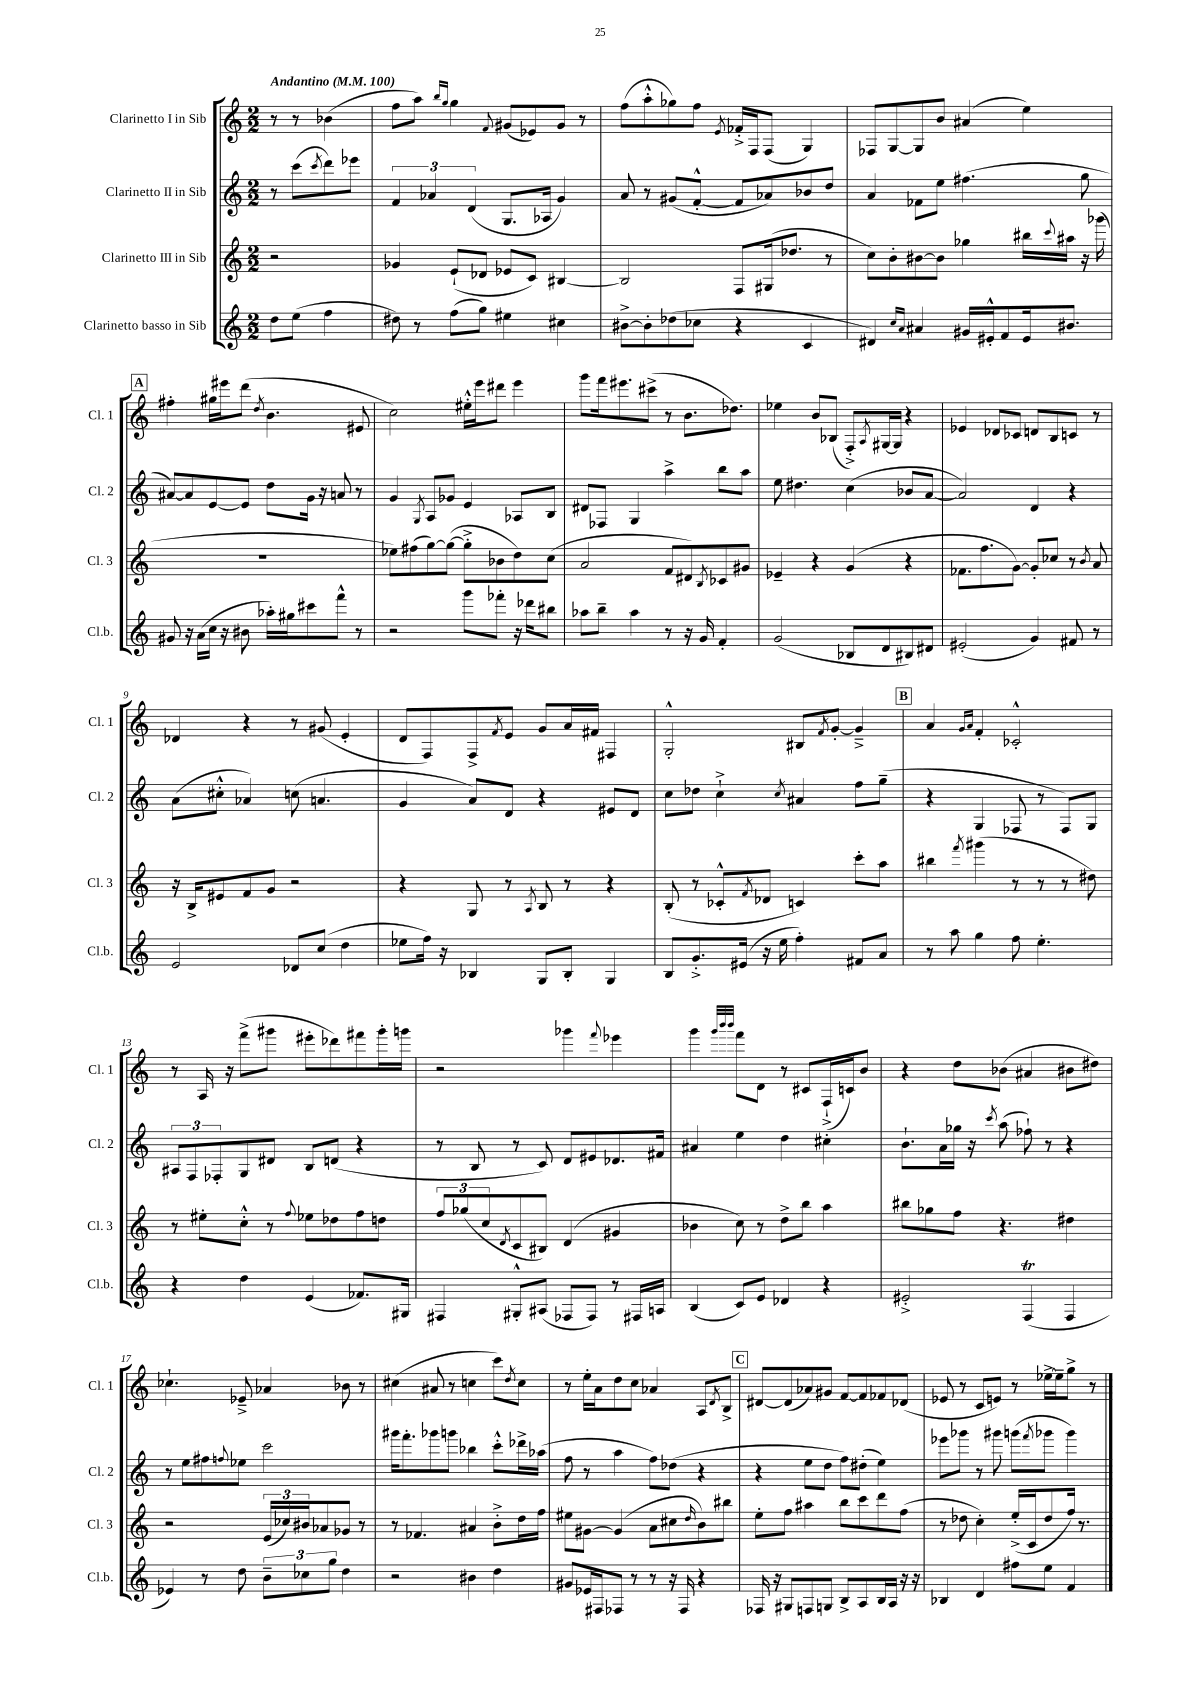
<<
\new StaffGroup <<
\new Staff = "s0" \with { instrumentName = "Clarinetto I in Sib" shortInstrumentName = "Cl. 1" } {
    \clef treble \key c \major \numericTimeSignature \time 2/2 \partial 2 \tempo "Andantino" 4 = 100
    r8 r8 bes'4( |
    f''8 a''8) \grace { b''16 g''16 } g''4 \appoggiatura { f'8 } gis'8( ees'8) gis'8 r8 |
    f''8( a''8-.-^ ges''8) f''8 \acciaccatura { e'8 } fes'16-.-> f16 f8( g4) |
    fes8 g8~ g8 b'8 ais'4( e''4) |
    \mark \markup { \box "A" } fis''4-. gis''16 eis'''16 d'''8( \acciaccatura { d''8 } b'4. eis'8 |
    c''2) eis''16-.-^ e'''16 dis'''8 e'''4 |
    g'''8 f'''16 eis'''8. cis'''8->( r8 b'8. des''8.) |
    ees''4 b'8 bes8( f8-.->) \acciaccatura { a8 } gis16~ gis16 r4 |
    ees'4 des'8 ces'8 d'8 b8 c'8 r8 |
    des'4 r4 r8 gis'8( e'4-. |
    d'8 f8) f8-> \acciaccatura { f'8 } e'8 g'8 a'16 fis'16 fis4 |
    g2-.-^ bis8 \acciaccatura { f'8 } g'8~-. g'4---> |
    \mark \markup { \box "B" } a'4 \grace { g'16 a'16 } f'4-. ces'2-.-^ |
    r8 a16 r16 f'''8->( gis'''8 eis'''8-. des'''8) fis'''8 gis'''16-. g'''16 |
    r2 ges'''4 \appoggiatura { f'''8 } ees'''4 |
    g'''4 \grace { g'''32 b'''32 b'''32 } f'''8 d'8 r8 cis'8 f16-!->( c'16) b'8 |
    r4 d''8 bes'8( ais'4 bis'8 dis''8) |
    ces''4.-! ees'8---> aes'4 bes'8 r8 |
    cis''4( ais'8 r8 c''4 c'''8) \acciaccatura { d''8 } c''8 |
    r8 e''16-. a'16 d''8 c''8 aes'4 a8 \acciaccatura { d'8 } b8-> |
    \mark \markup { \box "C" } dis'8~ dis'8( aes'8) gis'8 f'8~ f'8 fes'8 des'8( |
    ees'8 r8 c'8 e'8) r8 ees''16~-> ees''16-- g''8-> r8 \bar "|." |
}
\new Staff = "s1" \with { instrumentName = "Clarinetto II in Sib" shortInstrumentName = "Cl. 2" } {
    \clef treble \key c \major \numericTimeSignature \time 2/2 \partial 2
    r8 c'''8( \acciaccatura { c'''8 } d'''8) ees'''8 |
    \tuplet 3/2 { f'4 aes'4 d'4( } g8. aes16 g'4) |
    a'8 r8 gis'8( f'8~-.-^ f'8 aes'8) bes'8 d''8 |
    a'4 fes'8 e''8 fis''4.( g''8 |
    \mark \markup { \box "A" } ais'8~) ais'8 e'8~ e'8 d''8 g'16 r16 a'8 r8 |
    g'4 \acciaccatura { g8 } a8 ges'8 e'4 aes8 b8 |
    dis'8 fes8 g4 a''4-> b''8 a''8 |
    e''8 dis''4. c''4( bes'8 a'8~ |
    a'2) d'4 r4 |
    a'8( cis''8-.-^ aes'4) c''8( a'4. |
    g'4 a'8) d'8 r4 eis'8 d'8 |
    c''8 des''8 c''4-!-> \acciaccatura { c''8 } ais'4 f''8 g''8--( |
    \mark \markup { \box "B" } r4 g4 fes8 r8 fes8) g8 |
    \tuplet 3/2 { ais8 f8 fes8-. } g8 dis'8 b8 d'8( r4 |
    r8 b8 r8 c'8) d'8 eis'8 des'8. fis'16 |
    ais'4 e''4 d''4 cis''4-. |
    b'8.-! a'16 ges''16 r16 \acciaccatura { c'''8 } a''8( fes''8-!) r8 r4 |
    r8 e''8 fis''8 \appoggiatura { f''8 } ees''8 c'''2 |
    gis'''16 f'''8.-. ges'''8 g'''8 bes''4 c'''8-.-^ des'''16-> aes''16( |
    f''8 r8 a''4 f''8) des''8( r4 |
    \mark \markup { \box "C" } r4 e''8 d''8 f''8) dis''8-.( e''4) |
    ees'''8 ges'''8 r8 gis'''8 g'''8( \acciaccatura { f'''8 } ges'''8 ges'''4) \bar "|." |
}
\new Staff = "s2" \with { instrumentName = "Clarinetto III in Sib" shortInstrumentName = "Cl. 3" } {
    \clef treble \key c \major \numericTimeSignature \time 2/2 \partial 2
    r2 |
    ges'4 e'8-!( des'8 ees'8 c'8) bis4~ |
    bis2 f8 gis16( des''8. r8 |
    c''8) b'8-. bis'8~ bis'8 ges''4 bis''16 \appoggiatura { c'''8 } ais''16 r16 ges'''16( |
    \mark \markup { \box "A" } R1 |
    ees''8) fis''8( g''8~) g''8~( g''8-.-> bes'8 d''8) c''8( |
    a'2 f'8 dis'8) \acciaccatura { b8 } ces'8 gis'8 |
    ees'4-- r4 g'4( r4 |
    fes'8. f''8. g'8~) g'8-. ces''8 r8 \acciaccatura { b'8 } a'8 |
    r16 b16-> eis'8 f'8 g'8 r2 |
    r4 g8 r8 \acciaccatura { a8 } b8 r8 r4 |
    b8-.( r8 ces'8-.-^ \acciaccatura { f'8 } des'8 c'4) c'''8-. a''8 |
    \mark \markup { \box "B" } bis''4 \acciaccatura { f'''8 } gis'''4( r8 r8 r8 dis''8) |
    r8 eis''8-. c''8-.-^ r8 \appoggiatura { f''8 } ees''8 des''8 f''8 d''8 |
    \tuplet 3/2 { f''8 ges''8( c''8 } \acciaccatura { d'8 } c'8 bis8) d'4( gis'4 |
    bes'4 c''8) r8 d''8-> b''8 a''4 |
    bis''8 ges''8 f''8 r4. dis''4 |
    r2 \tuplet 3/2 { e'16( ces''16) bis'16 } aes'8 ges'8 r8 |
    r8 fes'4. ais'4 b'8-.-> d''16 f''16 |
    eis''8 gis'8~ gis'4( a'8 cis''8 \grace { d''16 } b'8) bis''8 |
    \mark \markup { \box "C" } e''8-. f''8 ais''4 b''8 c'''8 d'''8 f''8( |
    r8 des''8 c''4-.) e''16-.->( c'16 des''8 f''16) r8. \bar "|." |
}
\new Staff = "s3" \with { instrumentName = "Clarinetto basso in Sib" shortInstrumentName = "Cl.b." } {
    \clef treble \key c \major \numericTimeSignature \time 2/2 \partial 2
    d''8 e''8( f''4 |
    dis''8) r8 f''8( g''8) eis''4 cis''4 |
    bis'8~-> bis'8-. des''8( ces''8 r4 c'4 |
    dis'4) \grace { c''16 a'16 } ais'4 gis'16 eis'16-.-^ f'8 eis'16 bis'8. |
    \mark \markup { \box "A" } gis'8 r16 a'16( c''16 r16 bis'8 aes''16-.) gis''16 cis'''8 f'''8-^ r8 |
    r2 g'''8 fes'''8-. r16 des'''16 bis''8 |
    aes''8 b''8-- aes''4 r8 r16 g'16 f'4-. |
    g'2( bes8 d'8 bis8) dis'8 |
    eis'2-.( g'4) fis'8 r8 |
    e'2 des'8 c''8( d''4 |
    ees''8 f''16) r16 bes4 g8 bes8-. g4 |
    b8 g'8.-.-> eis'16( r16 e''16 f''4-.) fis'8 a'8 |
    \mark \markup { \box "B" } r8 a''8 g''4 f''8 e''4.-. |
    r4 d''4 e'4( fes'8.) gis16 |
    fis4 gis8-.-^ ais8( fes8 fes8) r8 fis16 a16 |
    b4( c'8) e'8 des'4 r4 |
    eis'2-.-> f4\trill( f4 |
    ees'4) r8 d''8 \tuplet 3/2 { b'8-- ces''8 g''8 } d''4 |
    r2 bis'4 d''4 |
    gis'8 ees'16 fis16 fes8 r8 r8 r16 fes16 r4 |
    \mark \markup { \box "C" } fes16 r16 gis8 f8 g8 b8-> a8 b16 a16 r16 r16 |
    bes4 d'4 fis''8 e''8 f'4 \bar "|." |
}
>>
>>
